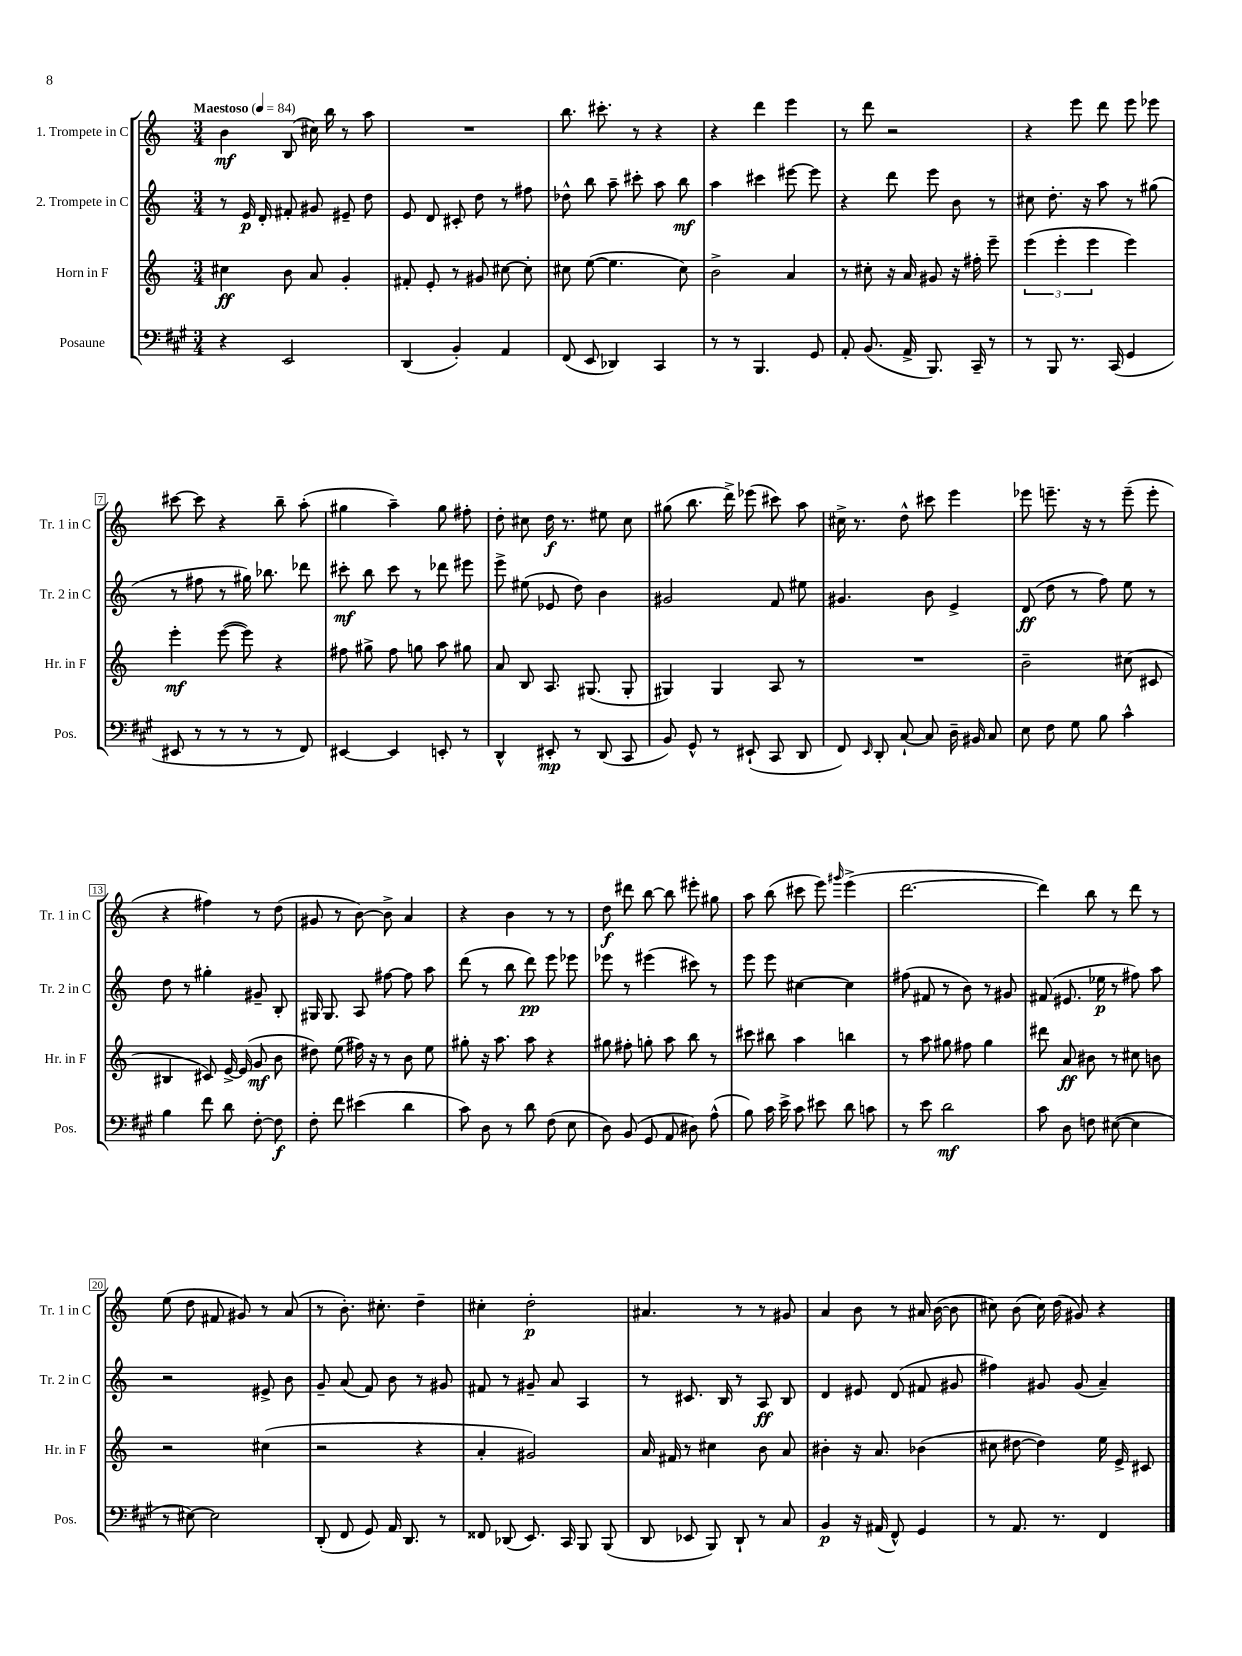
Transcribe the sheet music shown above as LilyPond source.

<<
\new StaffGroup <<
\new Staff = "s0" \with { instrumentName = "1. Trompete in C" shortInstrumentName = "Tr. 1 in C" } {
    \clef treble \key c \major \numericTimeSignature \time 3/4 \tempo "Maestoso" 4 = 84
    \autoBeamOff b'4\mf b8( cis''16) b''16 r8 a''8 |
    R2. |
    b''8. cis'''8.-. r8 r4 |
    r4 d'''4 e'''4 |
    r8 d'''8 r2 |
    r4 e'''8 d'''8 e'''8 ees'''8 |
    cis'''8~ cis'''8 r4 b''8-- a''8-.( |
    gis''4 a''4--) gis''8 fis''8-. |
    d''8-. cis''8 d''16\f r8. eis''8 cis''8 |
    gis''8( b''8. d'''16->) ees'''8( cis'''8) a''8 |
    cis''16-> r8. d''8-^ cis'''8 e'''4 |
    ees'''8 e'''8.-- r16 r8 e'''8--( e'''8-. |
    r4 fis''4) r8 d''8( |
    gis'8 r8 b'8~) b'8-> a'4 |
    r4 b'4 r8 r8 |
    d''8\f dis'''8 b''8~ b''8 eis'''8-. gis''8 |
    a''8 b''8( cis'''8 e'''8) \grace { gis'''16 } e'''4->( |
    d'''2.~ |
    d'''4) b''8 r8 d'''8 r8 |
    e''8( d''8 fis'8 gis'8) r8 a'8( |
    r8 b'8.-.) cis''8.-. d''4-- |
    cis''4-. d''2-.\p |
    ais'4. r8 r8 gis'8 |
    a'4 b'8 r8 ais'16 b'16~( b'8 |
    cis''8) b'8( cis''16) d''16( gis'8) r4 \bar "|." |
}
\new Staff = "s1" \with { instrumentName = "2. Trompete in C" shortInstrumentName = "Tr. 2 in C" } {
    \clef treble \key c \major \numericTimeSignature \time 3/4
    \autoBeamOff r8 e'16\p d'16-. fis'8-. gis'8 eis'8-- d''8 |
    e'8 d'8 cis'8-. d''8 r8 fis''8 |
    des''8-^ b''8 a''8-- cis'''8-. a''8 b''8\mf |
    a''4 cis'''4 eis'''8~ eis'''8 |
    r4 d'''8 e'''8 b'8 r8 |
    cis''8 d''8.-. r16 a''8 r8 gis''8( |
    r8 fis''8 r8 gis''16) bes''8. des'''8 |
    cis'''8-.\mf b''8 cis'''8 r8 des'''8 eis'''8 |
    e'''8-> eis''8( ees'8 d''8) b'4 |
    gis'2 f'8 eis''8 |
    gis'4. b'8 e'4-> |
    d'8\ff( d''8 r8 f''8) e''8 r8 |
    d''8 r8 gis''4-. gis'8-- b8-. |
    gis16 gis8. a8 fis''8~ fis''8 a''8 |
    d'''8( r8 b''8 d'''8\pp) e'''8 ees'''8 |
    ees'''8 r8 eis'''4( cis'''8) r8 |
    e'''8 e'''8 cis''4~ cis''4 |
    fis''8( fis'8 r8 b'8) r8 gis'8 |
    fis'8( eis'8. ees''16\p r8 fis''8) a''8 |
    r2 eis'8-> b'8 |
    g'8-- a'8( f'8) b'8 r8 gis'8 |
    fis'8 r8 gis'8-- a'8 a4 |
    r8 cis'8. b16 r8 a8\ff b8 |
    d'4 eis'8 d'8( fis'8 gis'8 |
    fis''4) gis'8 gis'8( a'4--) \bar "|." |
}
\new Staff = "s2" \with { instrumentName = "Horn in F" shortInstrumentName = "Hr. in F" } {
    \clef treble \key c \major \numericTimeSignature \time 3/4
    \autoBeamOff cis''4\ff b'8 a'8 g'4-. |
    fis'8-. e'8-. r8 gis'8 cis''8~ cis''8-. |
    cis''8 e''8~( e''4. cis''8) |
    b'2-> a'4 |
    r8 cis''8-. r16 a'16 gis'8 r16 fis''16-. e'''8-- |
    \tuplet 3/2 { e'''4( e'''4-. e'''4 } e'''4) |
    e'''4-.\mf e'''8~( e'''8) r4 |
    fis''8 gis''8-> fis''8 g''8 a''8 gis''8 |
    a'8 b8 a8. gis8.( gis8-. |
    gis4) gis4 a8 r8 |
    R2. |
    b'2-- cis''8( cis'8 |
    bis4 cis'8) e'16~-> e'16( g'8\mf b'8 |
    dis''8) e''8( fis''16) r16 r8 b'8 e''8 |
    gis''8-. r16 a''8. a''8 r4 |
    gis''8 fis''8-. g''8-. a''8 b''8 r8 |
    cis'''8 bis''8 a''4 b''4 |
    r8 a''8 gis''8 fis''8 gis''4 |
    dis'''8 a'8\ff bis'8 r8 cis''8 b'8 |
    r2 cis''4( |
    r2 r4 |
    a'4-. gis'2) |
    a'16 fis'16 r8 cis''4 b'8 a'8 |
    bis'4-. r16 a'8. bes'4( |
    cis''8 dis''8~ dis''4) e''16 e'16-> cis'8 \bar "|." |
}
\new Staff = "s3" \with { instrumentName = "Posaune" shortInstrumentName = "Pos." } {
    \clef bass \key a \major \numericTimeSignature \time 3/4
    \autoBeamOff r4 e,2 |
    d,4( b,4-.) a,4 |
    fis,8( e,8 des,4) cis,4 |
    r8 r8 b,,4. gis,8 |
    a,8-. b,8.( a,16-> b,,8.) cis,16-- r8 |
    r8 b,,8 r8. cis,16( gis,4 |
    eis,8 r8 r8 r8 r8 fis,8) |
    eis,4~ eis,4 e,8-. r8 |
    d,4-^ eis,8-.\mp r8 d,8( cis,8 |
    b,8) gis,8-^ r8 eis,8-!( cis,8 d,8 |
    fis,8) \grace { e,16 } d,8-. cis8~-! cis8 d16-- bis,16 cis8 |
    e8 fis8 gis8 b8 cis'4-^ |
    b4 fis'8 d'8 fis8~-. fis8\f |
    fis8-. fis'8 eis'4( d'4 |
    cis'8) d8 r8 d'8 fis8( e8 |
    d8) b,8( gis,8 a,8 dis8) a8-^( |
    b8) cis'16 e'16-> cis'8 eis'8 d'8 c'8 |
    r8 e'8 d'2\mf |
    cis'8 d8 f8 eis8~( eis4 |
    r8 eis8~) eis2 |
    d,8-.( fis,8 gis,8) a,16 d,8. r8 |
    fisis,8 des,8( e,8.) cis,16 b,,8 b,,8( |
    d,8 ees,8 b,,8) d,8-! r8 cis8 |
    b,4\p r16 ais,16( fis,8-^) gis,4 |
    r8 a,8. r8. fis,4 \bar "|." |
}
>>
>>
\layout { \context { \Score \override BarNumber.stencil = #(make-stencil-boxer 0.1 0.3 ly:text-interface::print) } }
